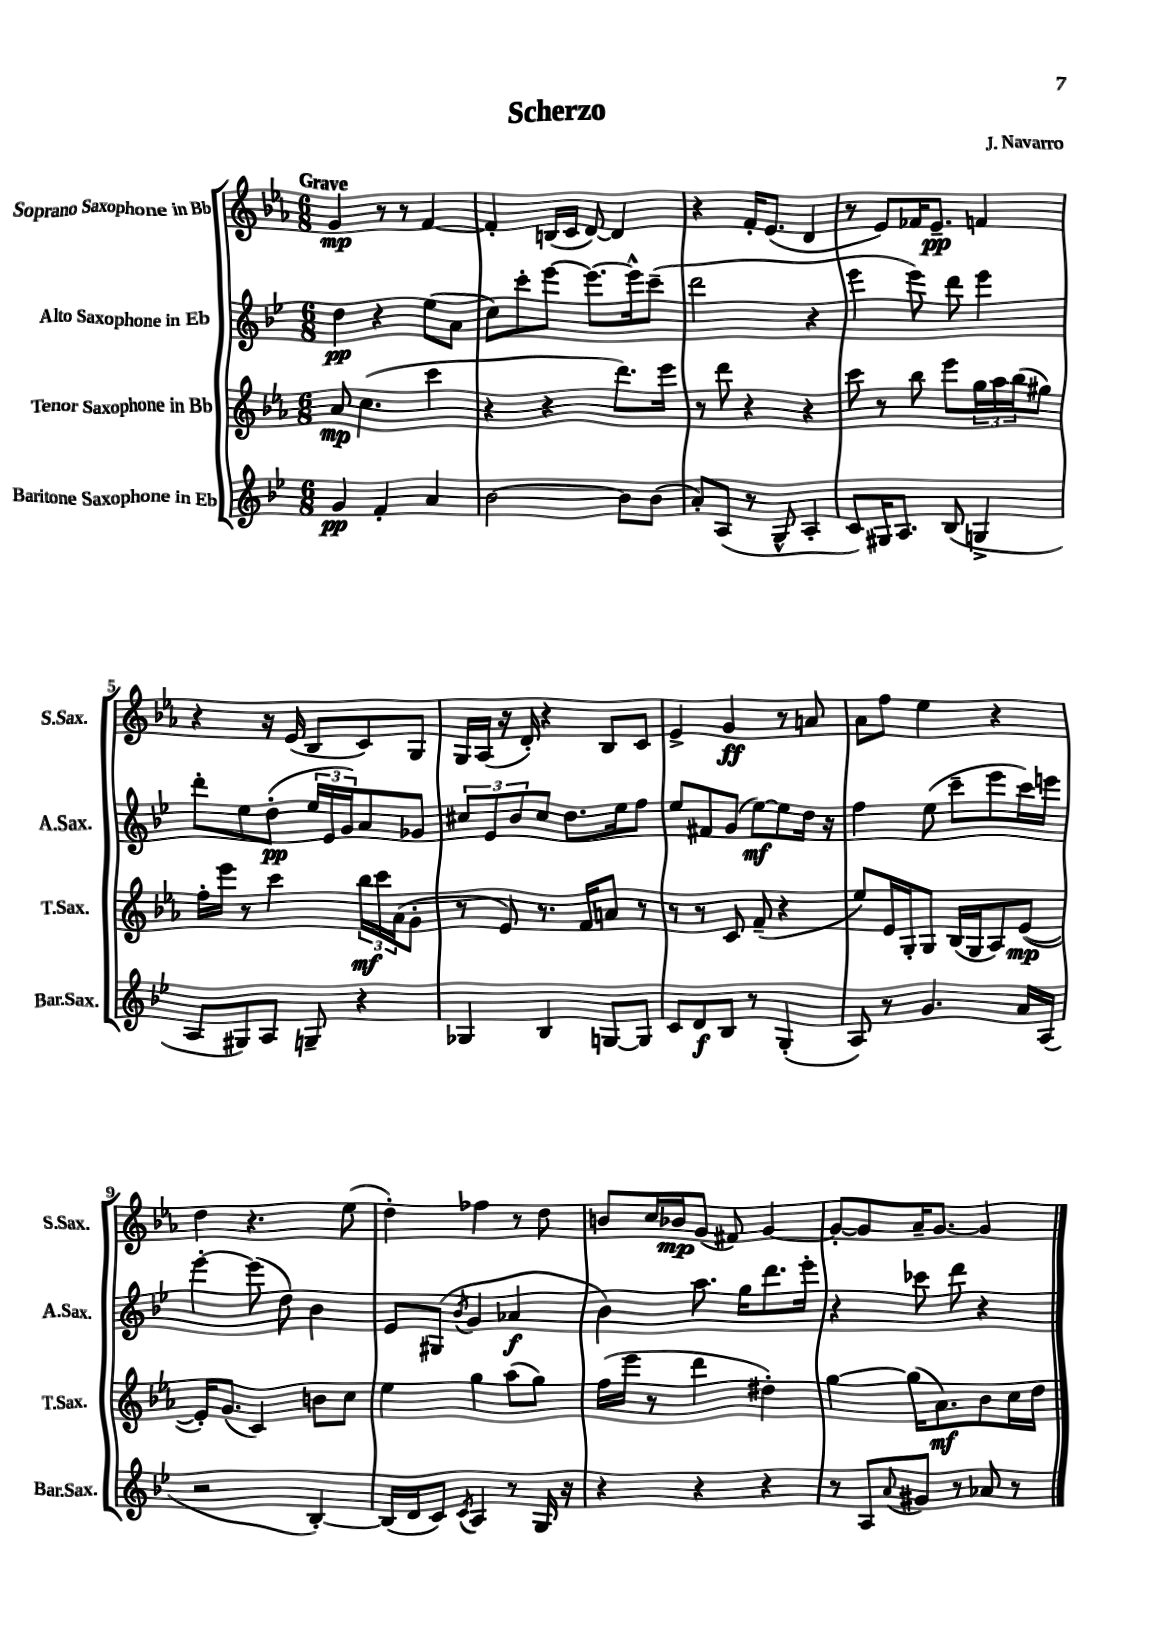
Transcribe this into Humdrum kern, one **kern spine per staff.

**kern	**dynam	**kern	**dynam	**kern	**dynam	**kern	**dynam
*part4	*part4	*part3	*part3	*part2	*part2	*part1	*part1
*staff4	*staff4	*staff3	*staff3	*staff2	*staff2	*staff1	*staff1
*I"Baritone Saxophone in Eb	*	*I"Tenor Saxophone in Bb	*	*I"Alto Saxophone in Eb	*	*I"Soprano Saxophone in Bb	*
*I'Bar.Sax.	*	*I'T.Sax.	*	*I'A.Sax.	*	*I'S.Sax.	*
*clefG2	*	*clefG2	*	*clefG2	*	*clefG2	*
*k[b-e-]	*	*k[b-e-a-]	*	*k[b-e-]	*	*k[b-e-a-]	*
*M6/8	*	*M6/8	*	*M6/8	*	*M6/8	*
=1	=1	=1	=1	=1	=1	=1	=1
!	!	!	!	!	!	!LO:TX:a:B:t=Grave	!
4g/	pp	8a-/	mp	4dd\	pp	4g/	mp
.	.	(4.cc\	.	.	.	.	.
4f'/	.	.	.	4r	.	8r	.
.	.	.	.	.	.	8r	.
4a/	.	4ccc\	.	(8ee-\L	.	[4f/	.
.	.	.	.	8a\J	.	.	.
=2	=2	=2	=2	=2	=2	=2	=2
[2b-\	.	4r	.	8cc\L)	.	4f'/]	.
.	.	.	.	8ccc'\	.	.	.
.	.	4r	.	[8eee-\J	.	(16Bn/LL	.
.	.	.	.	.	.	16c/JJ	.
.	.	.	.	8.eee-\L_	.	[8d/)	.
8b-\L]	.	8.ddd\L)	.	.	.	4d/]	.
.	.	.	.	16eee-^^\k]	.	.	.
(8b-\J	.	.	.	(8ccc~\J	.	.	.
.	.	16eee-\Jk	.	.	.	.	.
=3	=3	=3	=3	=3	=3	=3	=3
8a'/L)	.	8r	.	2ddd\	.	4r	.
(8A/J	.	8ddd\	.	.	.	.	.
8r	.	4r	.	.	.	16f'/KL	.
.	.	.	.	.	.	(8.e-/J	.
8G^^/	.	.	.	.	.	.	.
4A'/	.	4r	.	4r	.	4d/	.
=4	=4	=4	=4	=4	=4	=4	=4
8c/L)	.	8ccc\	.	4eee-\	.	8r	.
16G#X/K	.	8r	.	.	.	8e-/L)	.
8.A/J	.	.	.	.	.	.	.
.	.	8bb-\	.	8eee-\)	.	16f-X/K	.
.	.	.	.	.	.	8.e-~/J	pp
(8B-/	.	8eee-\L	.	8ddd\	.	.	.
4Gn^/	.	24gg\L	.	4eee-\	.	4fn/	.
.	.	24aa-\	.	.	.	.	.
.	.	(24bb-\J	.	.	.	.	.
.	.	8gg#X\J)	.	.	.	.	.
!!LO:LB:g=z
=5	=5	=5	=5	=5	=5	=5	=5
8A/L	.	16ff'\LL	.	8ddd'\L	.	4r	.
.	.	16eee-\JJ	.	.	.	.	.
8G#X/)	.	8r	.	8ee-\	.	.	.
8A/J	.	4ccc\	.	(8dd'\J	pp	16r	.
.	.	.	.	.	.	(16e-/	.
8Gn~/	.	.	.	24ee-/LL	.	8B-/L	.
.	.	.	.	24e-/	.	.	.
.	.	.	.	24g/J)	.	.	.
4r	.	24bb-\LL	mf	8a/	.	8c/)	.
.	.	24ccc\	.	.	.	.	.
.	.	(24a-\J	.	.	.	.	.
.	.	8g'\J	.	8g-X/J	.	8G/J	.
=6	=6	=6	=6	=6	=6	=6	=6
4G-X/	.	8r	.	12cc#X/L	.	16G/LL	.
.	.	.	.	.	.	(16A-/JJ	.
.	.	.	.	12e-/	.	.	.
.	.	8e-/)	.	.	.	16r	.
.	.	.	.	12b-/	.	.	.
.	.	.	.	.	.	16d'/)	.
4B-/	.	8.r	.	8cc#/J	.	4r	.
.	.	.	.	8.dd\L	.	.	.
.	.	16f/KL	.	.	.	.	.
[8Gn/L	.	8an/J	.	.	.	8B-/L	.
.	.	.	.	16ee-\k	.	.	.
8G/J]	.	8r	.	8ff\J	.	8c/J	.
=7	=7	=7	=7	=7	=7	=7	=7
8c/L	.	8r	.	8ee-/L	.	4e-^/	.
8d/	f	8r	.	8f#X/	.	.	.
8B-/J	.	8c/	.	(8g/J	.	4g/	ff
8r	.	(8f~/	.	[8ee-\L)	mf	.	.
(4G'/	.	4r	.	8ee-\]	.	8r	.
.	.	.	.	16dd\Jk	.	8an/	.
.	.	.	.	16r	.	.	.
=8	=8	=8	=8	=8	=8	=8	=8
8A/)	.	8ee-/L)	.	4ff\	.	8a-\L	.
8r	.	16e-/L	.	.	.	8ff\J	.
.	.	16G'/J	.	.	.	.	.
4.g/	.	8G/J	.	(8ee-\	.	4ee-\	.
.	.	(16B-/LL	.	8ccc~\L	.	.	.
.	.	16G/J	.	.	.	.	.
.	.	8A-/)	.	8eee-\	.	4r	.
16a/LL	.	([8e-/J	mp	16ccc\L)	.	.	.
(16A/JJ	.	.	.	16eeen\JJ	.	.	.
!!LO:LB:g=z
=9	=9	=9	=9	=9	=9	=9	=9
2r	.	16e-'/KL])	.	[4eee-'\	.	4dd\	.
.	.	(8.g/J	.	.	.	.	.
.	.	4c/)	.	(8eee-\]	.	4.r	.
.	.	.	.	8dd\)	.	.	.
[4B-'/)	.	8bn\L	.	4b-\	.	.	.
.	.	8cc\J	.	.	.	(8ee-\	.
=10	=10	=10	=10	=10	=10	=10	=10
(16B-/LL]	.	4ee-\	.	8e-/L	.	4dd'\)	.
16d/J	.	.	.	.	.	.	.
8c/J)	.	.	.	(8G#X/J	.	.	.
8qc/	.	.	.	8qb-/	.	.	.
4A/	.	4gg\	.	4g/	.	4ff-X\	.
8r	.	(8aa-\L	.	4a-X/	f	8r	.
16G/	.	8gg\J)	.	.	.	8dd\	.
16r	.	.	.	.	.	.	.
=11	=11	=11	=11	=11	=11	=11	=11
4r	.	(16ff\LL	.	4b-\)	.	8bn/L	.
.	.	16eee-\JJ	.	.	.	.	.
.	.	8r	.	.	.	16cc/L	.
.	.	.	.	.	.	16b-X/J	mp
4r	.	4ddd\	.	8.aa\	.	(8g/J	.
.	.	.	.	.	.	8f#X/)	.
.	.	.	.	16gg\KL	.	.	.
4r	.	4dd#X'\)	.	8.ddd\	.	[4g/	.
.	.	.	.	16eee-'\Jk	.	.	.
=12	=12	=12	=12	=12	=12	=12	=12
8r	.	[4gg\	.	4r	.	8g'/L_	.
8A/L	.	.	.	.	.	8g/]	.
8qqa/	.	.	.	.	.	.	.
8g#X/J	.	(16gg\KL]	.	8ccc-X\	.	16a-~/K	.
.	.	8.a-\)	mf	.	.	[8.g/J	.
8r	.	.	.	8ddd\	.	.	.
8a-X/	.	8b-\	.	4r	.	4g/]	.
8r	.	16cc\L	.	.	.	.	.
.	.	16dd\JJ	.	.	.	.	.
==	==	==	==	==	==	==	==
*-	*-	*-	*-	*-	*-	*-	*-
